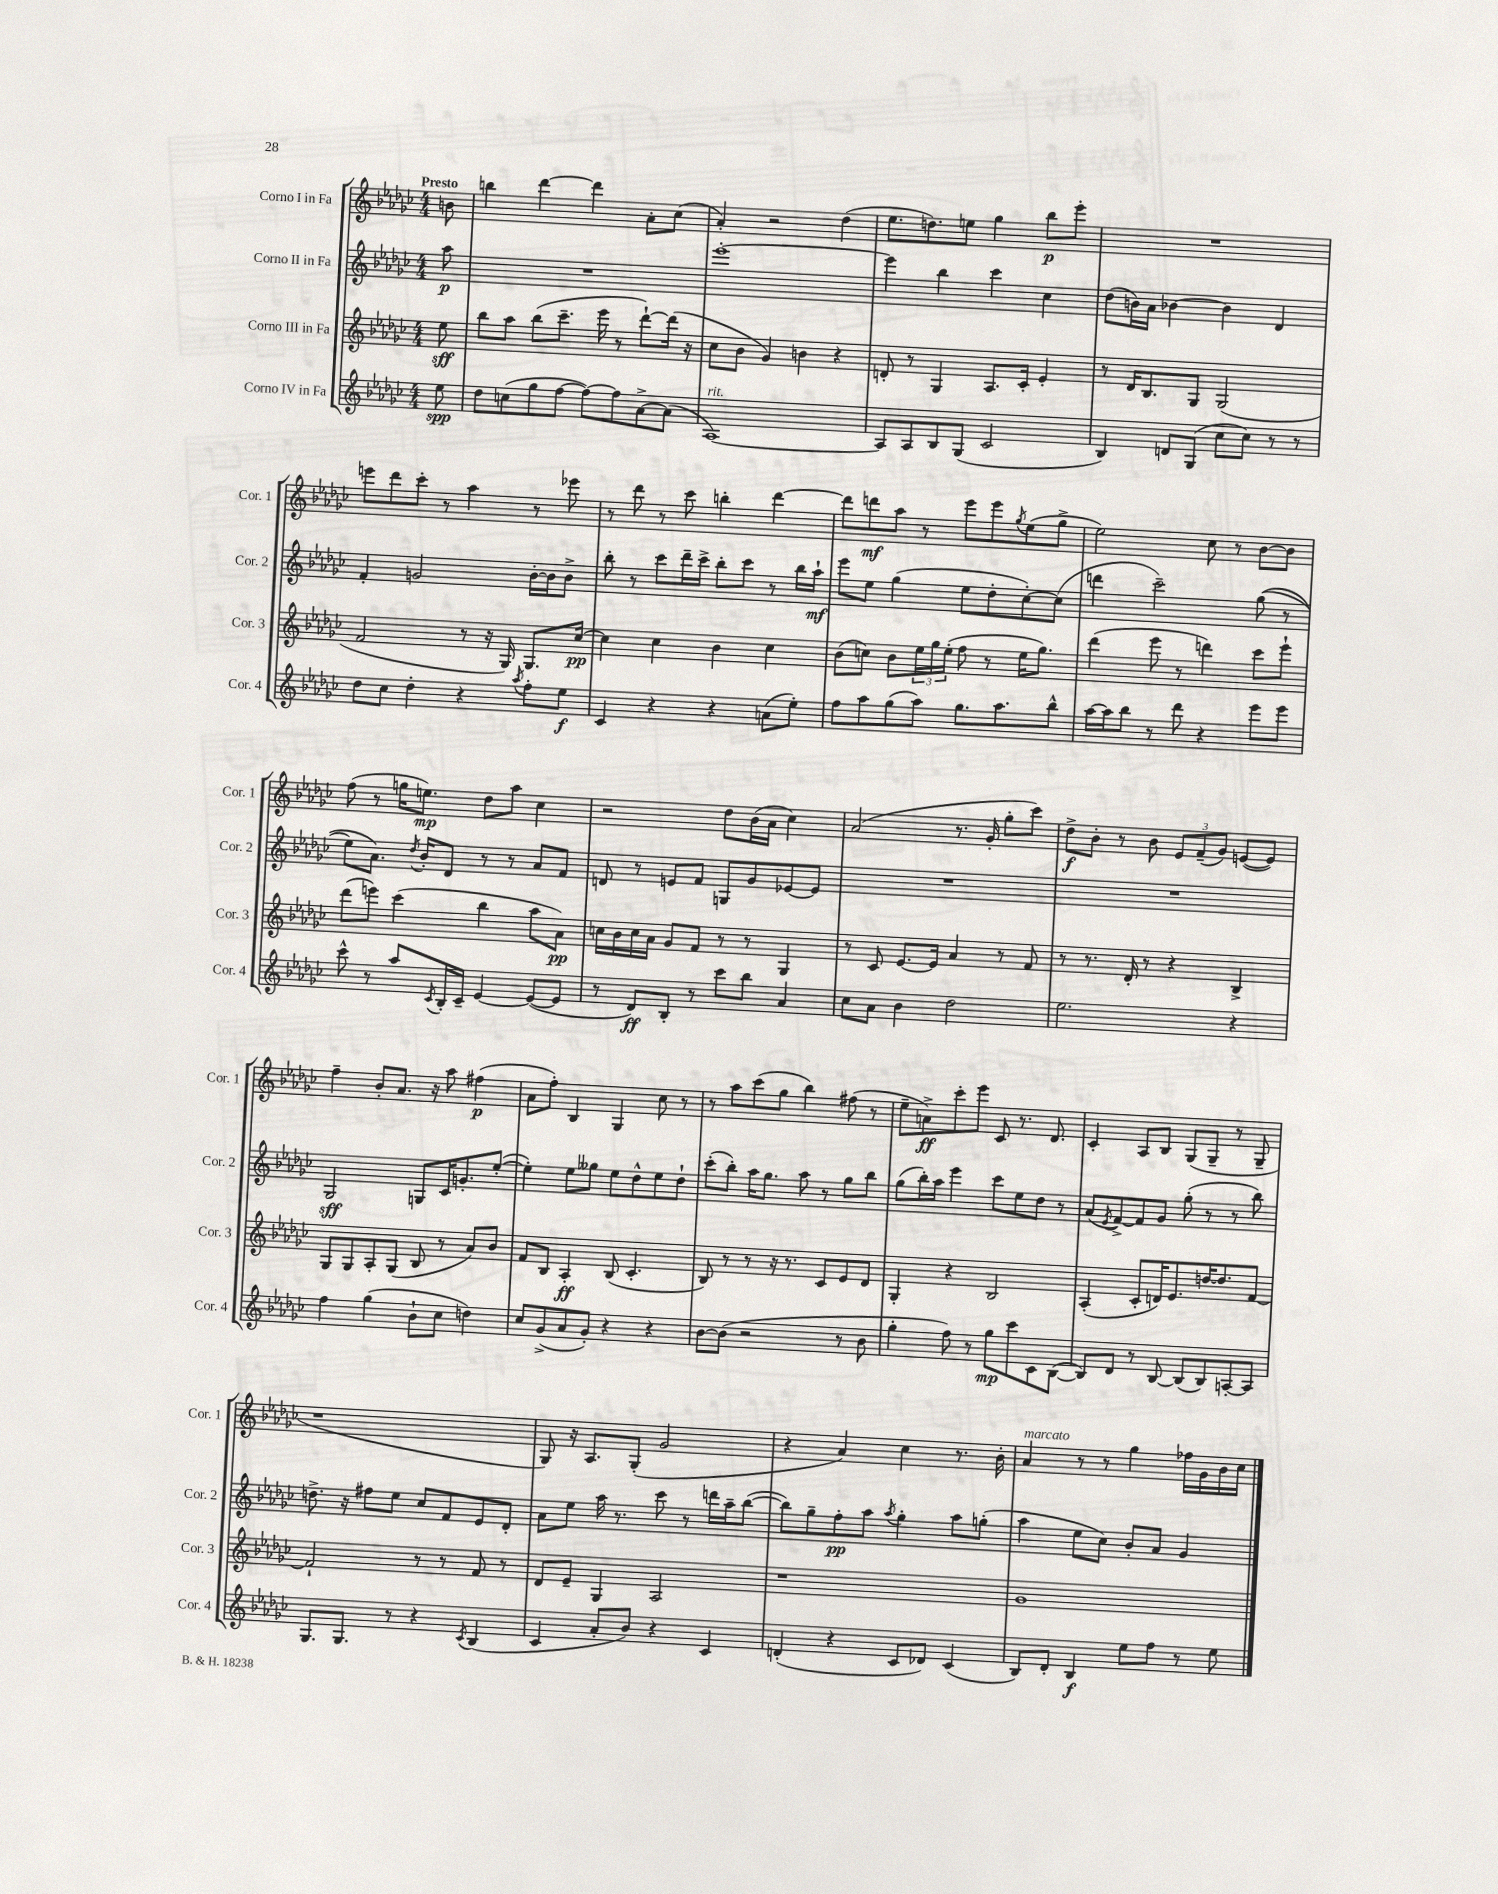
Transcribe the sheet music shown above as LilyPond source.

<<
\new StaffGroup <<
\new Staff = "s0" \with { instrumentName = "Corno I in Fa" shortInstrumentName = "Cor. 1" } {
    \clef treble \key ges \major \numericTimeSignature \time 4/4 \partial 8 \tempo "Presto"
    b'8 |
    b''4 des'''4~ des'''4 aes'8-. ces''8( |
    aes'4-.) r2 des''4( |
    ees''8. d''8.) e''8 ges''4 bes''8\p ees'''8-. |
    R1 |
    e'''8 des'''8 ces'''8-. r8 aes''4 r8 ees'''8 |
    r8 des'''8 r8 ces'''8 b''4-. des'''4~ |
    des'''8 d'''8\mf aes''8 r8 ees'''8 ees'''8 \acciaccatura { ges''8 } ees''8( ges''8-> |
    ees''2) ces''8 r8 bes'8~ bes'8 |
    f''8( r8 g''16 e''8.\mp) des''8 aes''8 ces''4 |
    r2 des''8 bes'16( aes'16 ces''4) |
    aes'2( r8. ges'16-. ges''8-. ces'''8) |
    des''8->\f bes'8-. r8 bes'8 \tuplet 3/2 { ees'8 f'8--( ges'8) } e'8~( e'8) |
    f''4-- bes'8-. aes'8. r16 aes''8 fis''4\p( |
    aes'8 f''8-.) bes4 ges4 ces''8 r8 |
    r8 aes''8 ces'''8( ges''8 bes''4) fis''8( r8 |
    ees''8-- a'8->\ff) ces'''8-. ees'''8 ces'8 r8. des'8. |
    ces'4-. aes8 bes8 ges8( ges8-- r8 ges8-- |
    r1 |
    ges8) r16 aes8. ges8-.( ges'2 |
    r4 aes'4) ces''4 r8. bes'16-. |
    aes'4^\markup { \italic "marcato" } r8 r8 ges''4 fes''16 ges'16 bes'16 ces''16 \bar "|." |
}
\new Staff = "s1" \with { instrumentName = "Corno II in Fa" shortInstrumentName = "Cor. 2" } {
    \clef treble \key ges \major \numericTimeSignature \time 4/4 \partial 8
    aes''8\p |
    R1 |
    ees'''1~-. |
    ees'''4 bes''4 ces'''4 ces''4 |
    des''8( b'16) aes'16 bes'4~ bes'4 des'4 |
    f'4-. g'2 bes'16~-. bes'16 bes'8-> |
    bes''8-. r8 ces'''8 des'''16-- ces'''16-> bes''8-. ces'''8 r8 bes''16 aes''16-!\mf |
    ees'''8 ees''8 ges''4( ees''8 des''8-. ces''8~-.) ces''8( |
    d'''4 ces'''2--) ges''8(\( r8 |
    ees''8) aes'8.\) \acciaccatura { des''8 } bes'16-. des'8 r8 r8 aes'8 f'8 |
    d'8 r8 e'8 f'8 g8 ges'8 ees'8~ ees'8 |
    R1 |
    R1 |
    ges2\sff g8 ces'16 g'8.-. ees''8~-.( |
    ees''4-.) ees''8 geses''8 ees''8 des''8-^ ees''8 des''8-! |
    ces'''8-.( bes''8-.) aes''16 ges''8. aes''8 r8 ges''8 bes''8 |
    ges''8( bes''16-.) aes''16 ees'''4 ces'''8 ees''8 des''8 r8 |
    aes'8( \acciaccatura { ees'8 } f'8~->) f'8 ges'8 ges''8-.( r8 r8 bes''8) |
    d''8.-> r16 fis''8 ees''8 ces''8 f'8 ees'8 des'8-. |
    aes'8 ees''8 aes''16 r8. ces'''8 r8 d'''16 aes''16-- bes''8~( |
    bes''8) ges''8-- f''8-.\pp aes''8 \acciaccatura { aes''8 } ges''4-. aes''8 g''8-.( |
    aes''4 ees''8 ces''8) bes'8-. aes'8 ges'4 \bar "|." |
}
\new Staff = "s2" \with { instrumentName = "Corno III in Fa" shortInstrumentName = "Cor. 3" } {
    \clef treble \key ges \major \numericTimeSignature \time 4/4 \partial 8
    ees''8\sff |
    bes''8 aes''8 bes''8( ces'''8.-- ees'''16 r8 des'''8~-!) des'''16( r16 |
    ces''8 bes'8 ges'4) b'4 r4 |
    d'8-. r8 ges4 aes8. ces'16-. ees'4-. |
    r8 des'16 bes8. ges8 ges2( |
    f'2 r8 r16 ges16) ges8. ces''16~\pp |
    ces''4 ces''4 bes'4 ces''4 |
    bes'8( c''8) bes'8 \tuplet 3/2 { ees''16 ges''16 ees''16-.( } f''8 r8 ees''16 ges''8.) |
    des'''4( ees'''8 r8 d'''4) ces'''8 ees'''8-! |
    des'''8( e'''8) ces'''4( bes''4 aes''8 aes'8\pp) |
    c''16 bes'16 c''16 aes'16 ges'8 f'8 r8 r8 ges4 |
    r8 ces'8 ees'8.~ ees'16 aes'4 r8 f'8 |
    r8 r8. des'16-. r8 r4 bes4-> |
    ges8 ges8 aes8-. ges8( bes8 r8 aes'8) bes'8 |
    f'8 bes8 aes4-.\ff bes8( ces'4.-. |
    bes8) r8 r8 r16 r8. ces'8 ees'8 des'8 |
    ges4-. r4 bes2 |
    aes4-.( ces'8-. d'16) ees'8. d''16~ d''8. f'8~ |
    f'2-! r8 r8 f'8 r8 |
    des'8 ees'8-- ges4 aes2 |
    r1 |
    ges'1 \bar "|." |
}
\new Staff = "s3" \with { instrumentName = "Corno IV in Fa" shortInstrumentName = "Cor. 4" } {
    \clef treble \key ges \major \numericTimeSignature \time 4/4 \partial 8
    ees''8\spp |
    des''8 c''8( ges''8 f''8~ f''8~) f''8 aes'8~-> aes'8( |
    aes1~^\markup { \italic "rit." }) |
    aes8 aes8 bes8 ges8( ces'2 |
    bes4) d'8 ges8( ces''8 ces''8) r8 r8 |
    des''8 ces''8 des''4-. r4 \acciaccatura { aes''8 } f''8-. ees''8\f |
    ces'4 r4 r4 a'8( ees''8-.) |
    f''8 aes''8 ges''8( aes''8) ges''8. aes''8. bes''8-^ |
    aes''16~ aes''16 bes''8 r8 des'''8 r4 ees'''8 ees'''8 |
    ces'''8-^ r8 aes''8 \acciaccatura { ces'8 } bes16-. ces'16-- ees'4~ ees'8~( ees'8 |
    r8 des'8\ff) bes8-. r8 ces'''8 bes''8 aes'4 |
    ces''8 aes'8 bes'4 des''2 |
    ees''2. r4 |
    f''4 ges''4( bes'8-! ces''8 d''4) |
    ces''8 ges'8->( aes'8 ges'8-.) r4 r4 |
    bes'8~ bes'8( r2 r8 bes'8 |
    ges''4-. f''8) r8 ges''8\mp ces'''8 ces'8 bes8~( |
    bes8) des'8 r8 bes8~ bes8( bes8) a8~-. a8 |
    ges8. ges8. r8 r4 \acciaccatura { ces'8 } bes4( |
    ces'4 aes'8-. bes'8) r4 ces'4 |
    d'4-.( r4 ces'8 des'8) ces'4( |
    bes8) des'8-. bes4\f ees''8 f''8 r8 ees''8 \bar "|." |
}
>>
>>
\layout { \context { \Score \remove "Bar_number_engraver" } }
